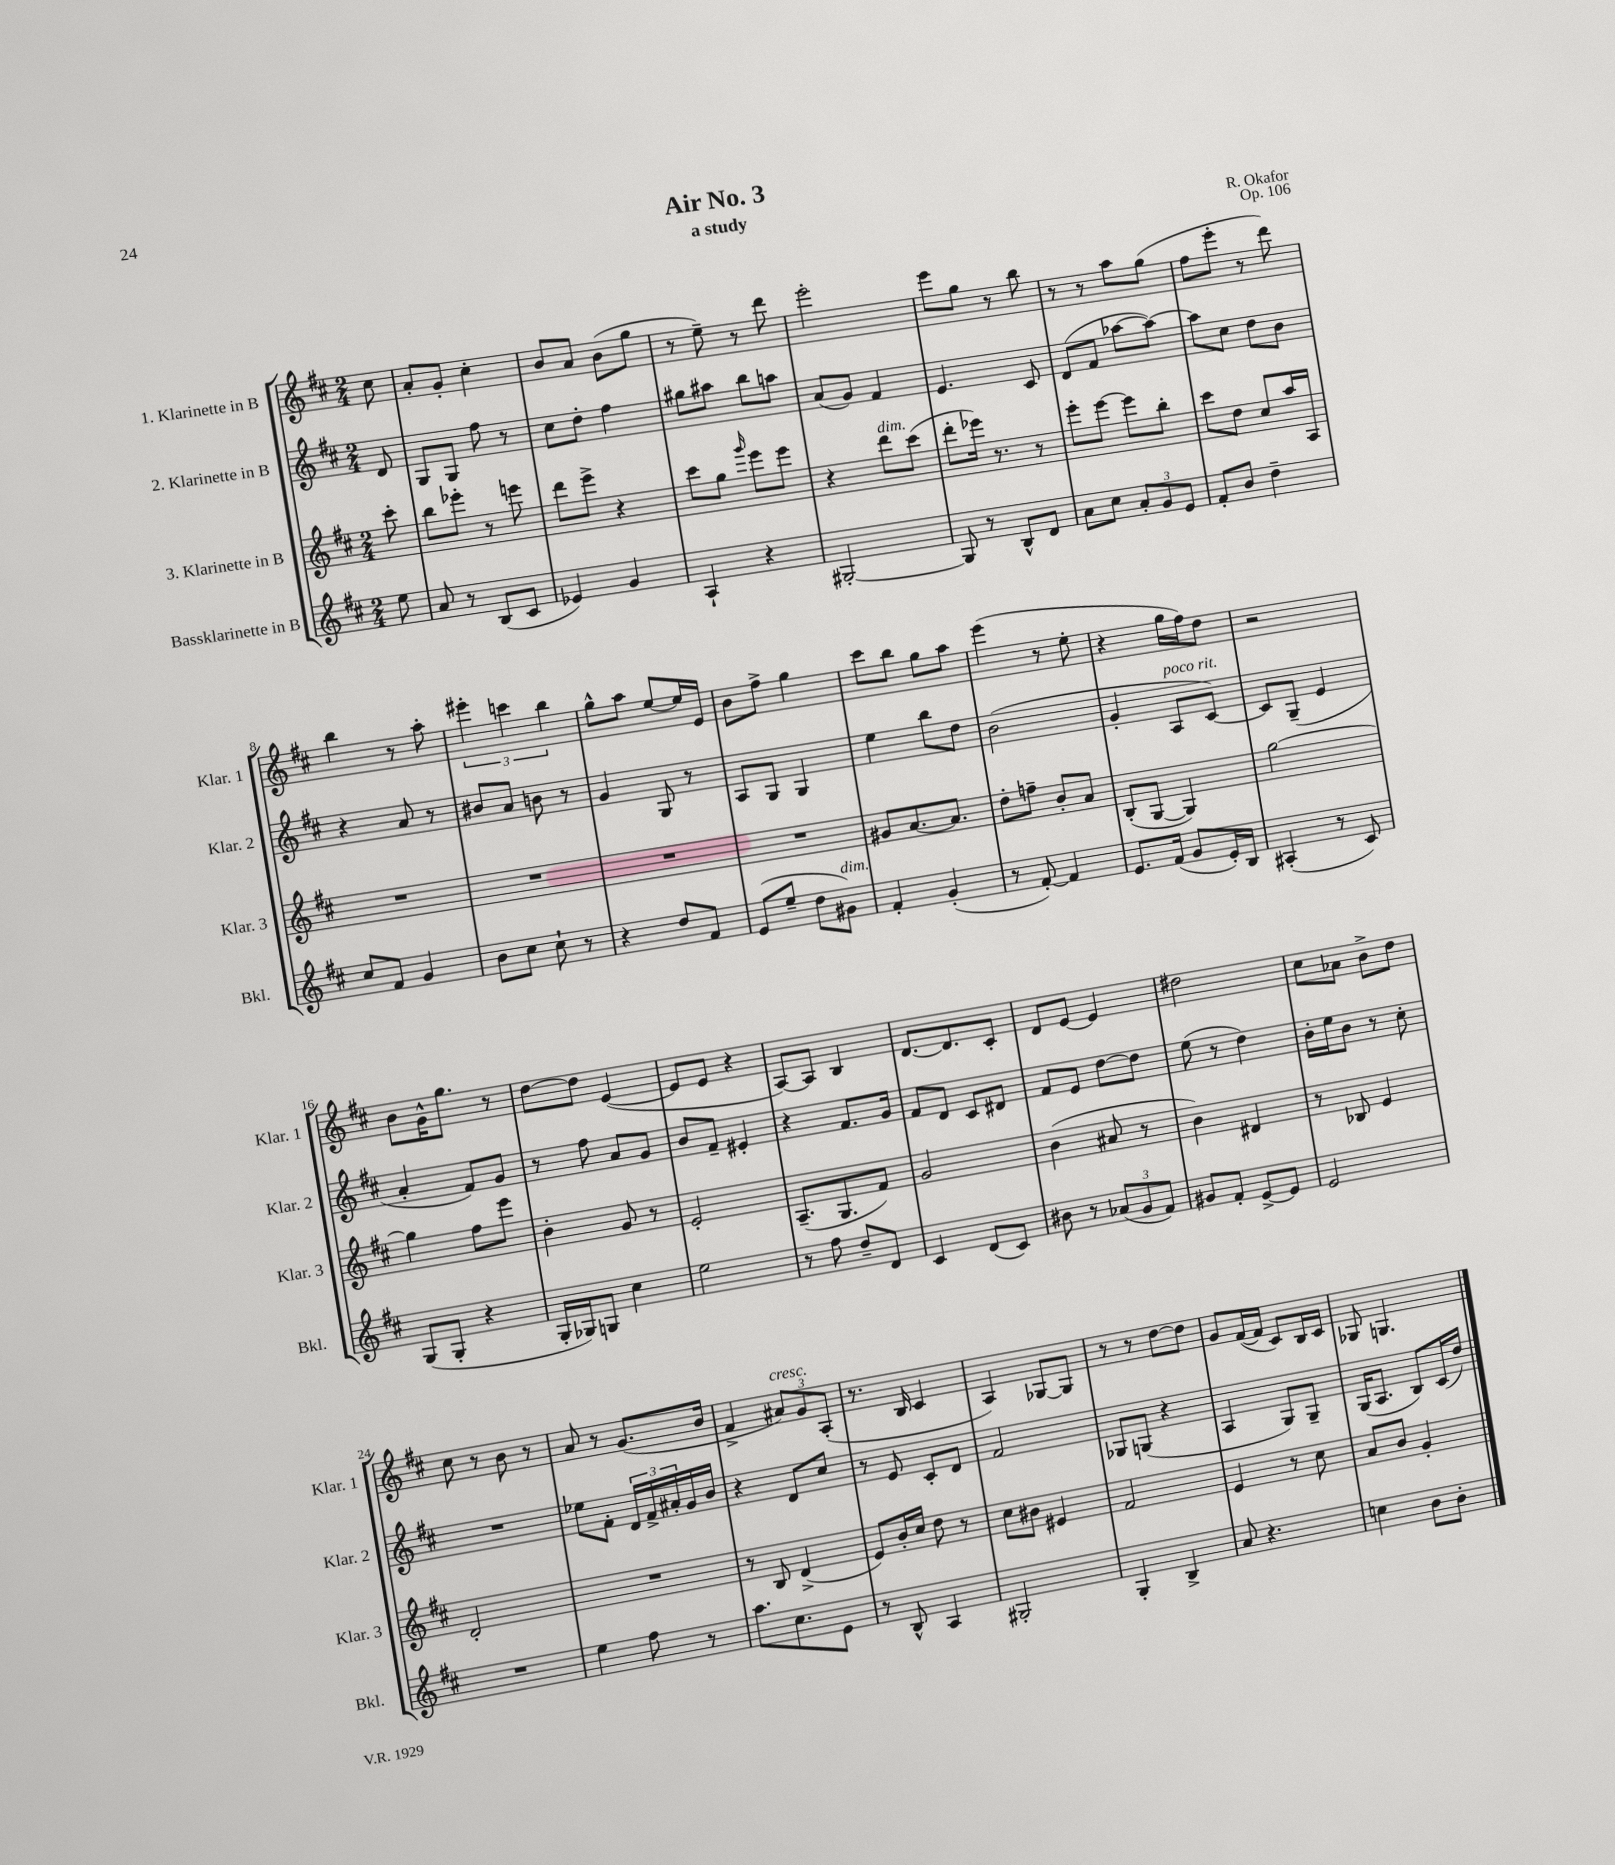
\header { title = "Air No. 3" composer = "R. Okafor" subtitle = "a study" opus = "Op. 106" }
<<
\new StaffGroup <<
\new Staff = "s0" \with { instrumentName = "1. Klarinette in B" shortInstrumentName = "Klar. 1" } {
    \clef treble \key d \major \numericTimeSignature \time 2/4 \partial 8
    cis''8 |
    a'8-. g'8-. cis''4-. |
    b'8 a'8 b'8( g''8 |
    r8 e''8--) r8 d'''8 |
    e'''2-. |
    e'''8 g''8 r8 b''8 |
    r8 r8 a''8 g''8( |
    fis''8 e'''8-. r8 d'''8) |
    b''4 r8 a''8-. |
    \tuplet 3/2 { eis'''4-. c'''4 b''4 } |
    g''8-^ a''8 e''8~ e''16 e'16 |
    b'8 fis''8-> g''4 |
    cis'''8 b''8 g''8 a''8 |
    e'''4( r8 e''8-. |
    r4 g''16 fis''16) d''8 |
    r2 |
    b'8 g'16-^ g''8. r8 |
    d''8~ d''8 e'4~( |
    e'8 e'8 r4 |
    a8~) a8 b4 |
    d'8.~ d'8. cis'8-. |
    d'8 e'8~ e'4 |
    dis''2 |
    cis''8 aes'8 b'8-> d''8 |
    cis''8 r8 b'8 r8 |
    a'8 r8 g'8.( b'16 |
    fis'4-> \tuplet 3/2 { ais'8^\markup { \italic "cresc." }) g'8 a8-.( } |
    r8. b16 cis'4 |
    a4) ges8~ ges8 |
    r8 r8 d''8~ d''8 |
    g'8 fis'16~( fis'16 cis'8) b16 cis'16 |
    ges8 g4. \bar "|." |
}
\new Staff = "s1" \with { instrumentName = "2. Klarinette in B" shortInstrumentName = "Klar. 2" } {
    \clef treble \key d \major \numericTimeSignature \time 2/4 \partial 8
    d'8 |
    g8 g8 fis''8 r8 |
    cis''8 d''8-. fis''4 |
    gis''8 ais''8 b''8 a''8 |
    a'8( g'8) fis'4 |
    e'4. cis'8 |
    d'8( fis'8 aes''8~ aes''8~) |
    aes''8 cis''8 d''8 b'8 |
    r4 a'8 r8 |
    bis'8 a'8 b'8 r8 |
    g'4 g8 r8 |
    a8 g8 g4 |
    e''4 b''8 d''8 |
    b'2( |
    g'4-. a8^\markup { \italic "poco rit." } cis'8~) |
    cis'8 g8--( e'4 |
    a'4-. fis'8) g'8 |
    r8 fis''8 a'8 g'8 |
    b'8 fis'8-- eis'4-. |
    r4 fis'8. g'16 |
    fis'8 d'8 cis'8 dis'8 |
    fis'8 e'8 d''8~ d''8 |
    e''8( r8 d''4) |
    b'16-. e''16 b'8 r8 cis''8-. |
    R2 |
    ees''8 fis'8-. \tuplet 3/2 { d'16 fis'16-> ais'16-. } g'16 b'16 |
    r4 d'8 cis''8 |
    r8 e'8 cis'8-. d'8 |
    fis'2 |
    ges8 g8( r4 |
    a4 g8) g8-- |
    g16( a8. b8) cis'16( d''16) \bar "|." |
}
\new Staff = "s2" \with { instrumentName = "3. Klarinette in B" shortInstrumentName = "Klar. 3" } {
    \clef treble \key d \major \numericTimeSignature \time 2/4 \partial 8
    cis'''8-. |
    b''8 ees'''8-. r8 e'''8 |
    d'''8 e'''8-> r4 |
    cis'''8 g''8 \grace { g'''16 } e'''8 e'''8 |
    r4 d'''8^\markup { \italic "dim." } cis'''8( |
    d'''8-. ees'''16) r8. r8 |
    e'''8-. e'''8~ e'''8 b''8-. |
    cis'''8 d''8 cis''8 a''16 a16 |
    R2 |
    R2 |
    R2 |
    R2 |
    gis'8 a'8.~ a'8. |
    d''8-. f''8-- b'8-. a'8 |
    b8-.( g8~ g4) |
    g''2~ |
    g''4 fis''8 e'''8 |
    b'4-. g'8 r8 |
    e'2-. |
    a8.--( g8. fis'8) |
    g'2 |
    b'4( ais'8 r8 |
    b'4) dis'4 |
    r8 bes8 e'4 |
    d'2-. |
    R2 |
    r8 b8 d'4->( |
    e'8) b'16-. cis''16 d''8 r8 |
    cis''8 bis'8 eis'4 |
    fis'2 |
    e'4 r8 cis''8 |
    a'8 b'8 g'4-. \bar "|." |
}
\new Staff = "s3" \with { instrumentName = "Bassklarinette in B" shortInstrumentName = "Bkl." } {
    \clef treble \key d \major \numericTimeSignature \time 2/4 \partial 8
    e''8 |
    a'8 r8 b8( cis'8 |
    ees'4) g'4 |
    a4-! r4 |
    gis2~-. |
    gis8 r8 b8-^ d'8 |
    a'8 cis''8 \tuplet 3/2 { a'8-. g'8 e'8 } |
    fis'8-. b'8 d''4-- |
    cis''8 fis'8 g'4 |
    b'8 cis''8 cis''8-! r8 |
    r4 d''8 fis'8 |
    e'8( e''8-- d''8 gis'8^\markup { \italic "dim." }) |
    fis'4-. g'4-.( |
    r8 fis'8~-.) fis'4 |
    e'8. fis'16( g'8 e'16-.) b16 |
    ais4-.( r8 cis'8) |
    g8( g8-. r4 |
    g16-. ges16) g8 cis''4 |
    e''2 |
    r8 fis''8 d''8-- d'8 |
    cis'4 d'8( cis'8) |
    bis'8 r8 \tuplet 3/2 { aes'8( g'8 fis'8) } |
    gis'8 fis'8-. e'8~-> e'8 |
    e'2 |
    R2 |
    e''4 fis''8 r8 |
    a''8. cis''8. e'8 |
    r8 b8-^ a4 |
    gis2-. |
    g4-. b4-> |
    a'8 r4. |
    c''4 b'8 b'8-. \bar "|." |
}
>>
>>
